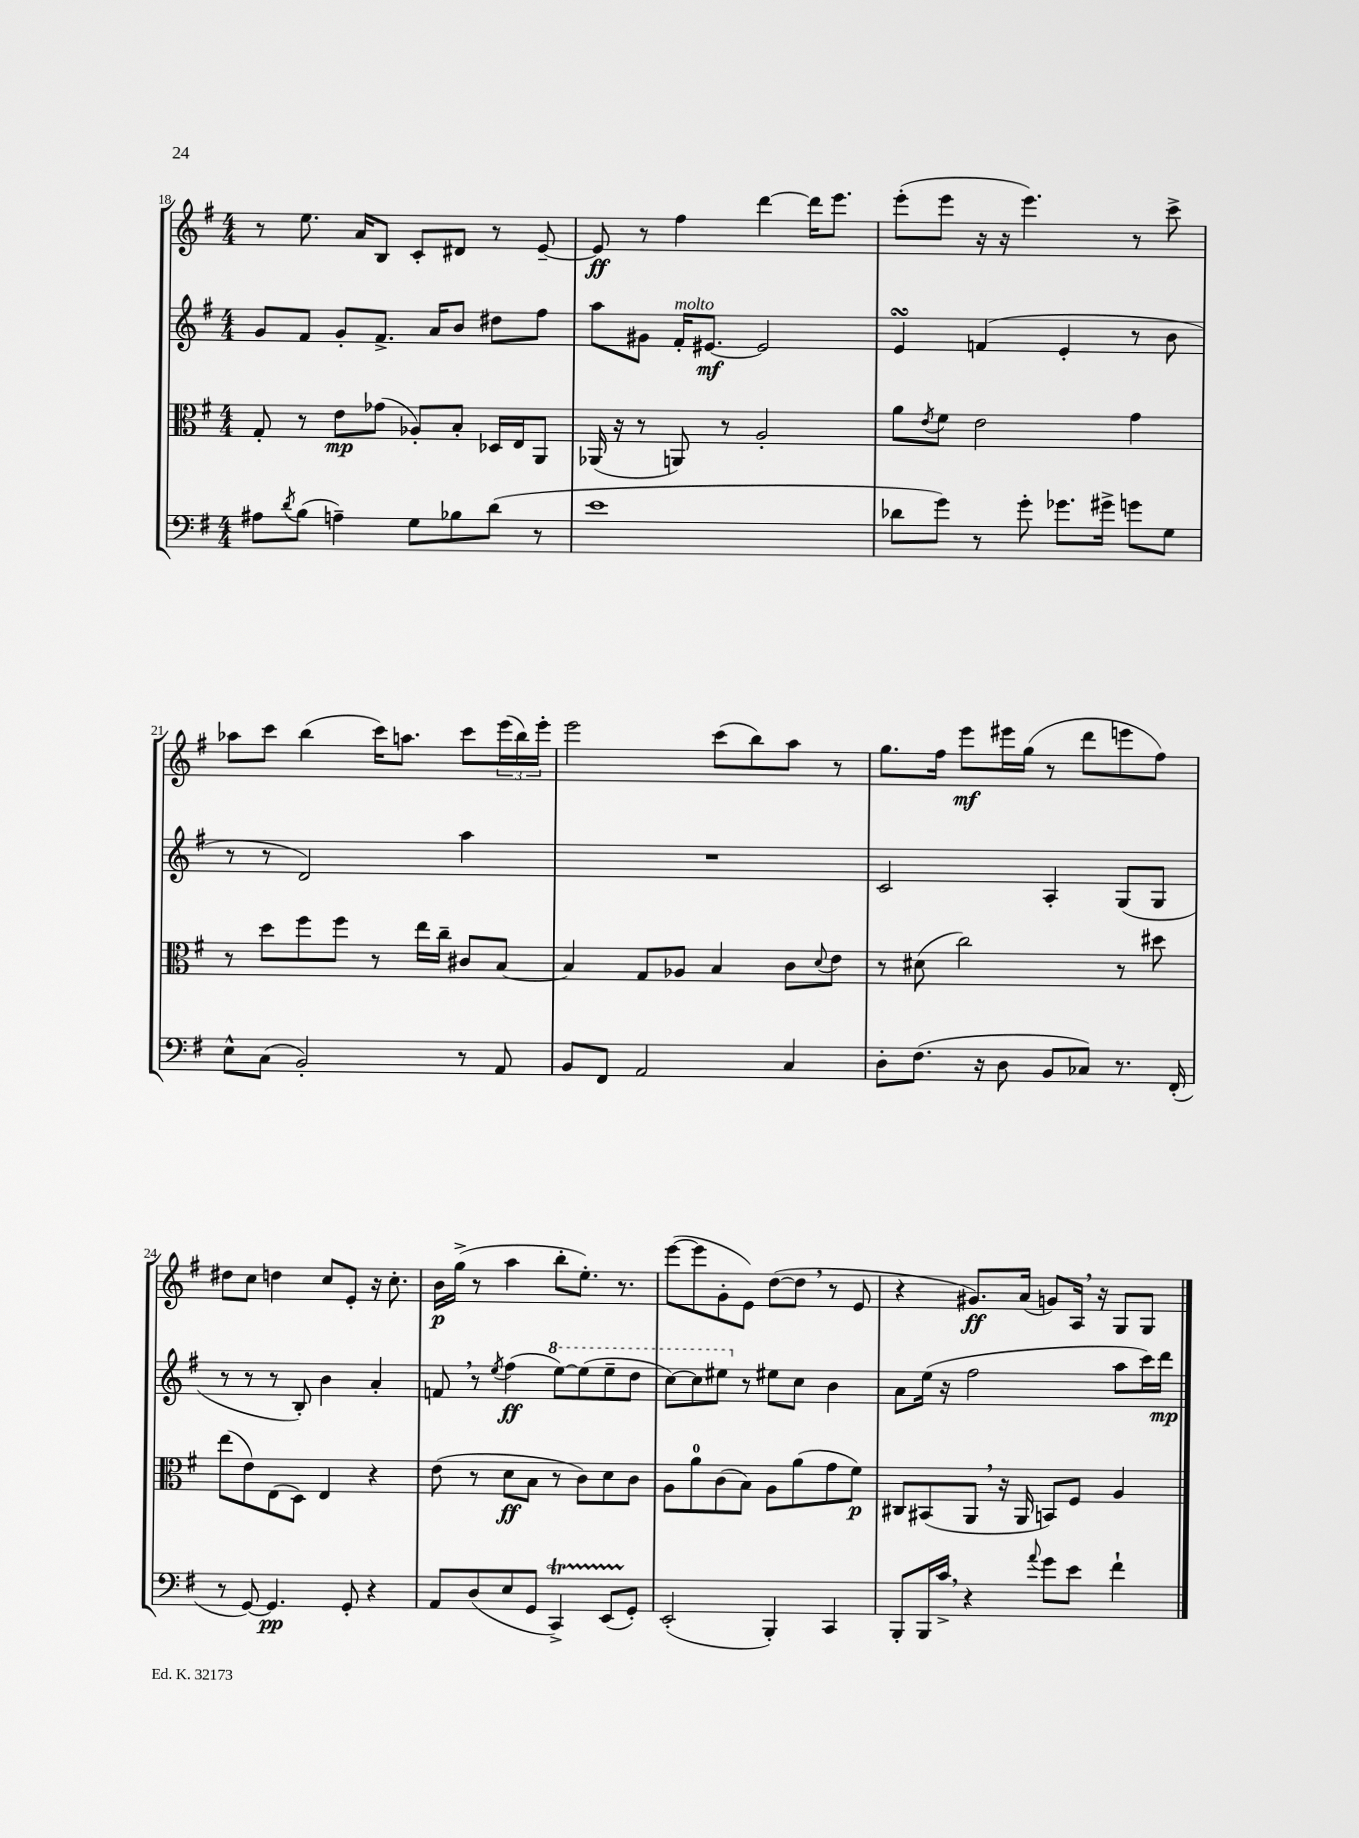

**kern	**kern	**kern	**kern
*staff4	*staff3	*staff2	*staff1
*clefF4	*clefC3	*clefG2	*clefG2
*k[f#]	*k[f#]	*k[f#]	*k[f#]
*M4/4	*M4/4	*M4/4	*M4/4
8A#	8G'	8g	8r
8qd	.	.	.
(8B	8r	8f#	8.ee
4A~)	8e	8g'	.
.	.	.	16a
.	(8g-	8.f#^	8B
8G	8A-')	.	8c'
.	.	16a	.
8B-	8B'	8b	8d#
(8d	16D-	8dd#	8r
.	16E	.	.
8r	8AA	8ff#	[8e~
=	=	=	=
1e	(16AA-	8aa	8e]
.	16r	.	.
.	8r	8g#	8r
.	8AA)	16f#'	4ff#
.	.	[8.e#	.
.	8r	.	.
.	2A'	2e#]	[4ddd
.	.	.	16ddd]
.	.	.	8.eee
=	=	=	=
8d-	8a	4e	(8eee'
.	8qe	.	.
8g)	8f#	.	8eee
8r	2e	(4f	16r
.	.	.	16r
8g'	.	.	4.eee)
8.g-	.	4e'	.
16g#^	.	.	.
8g	4g	8r	8r
8G	.	8b	8ccc^
=	=	=	=
8E^^	8r	8r	8aa-
(8C	8dd	8r	8ccc
2BB')	8ff#	2d)	(4bb
.	8ff#	.	.
.	8r	.	16ccc)
.	.	.	8.aa
.	16ee	.	.
.	16cc~	.	.
8r	8c#	4aa	8ccc
8AA	[8B	.	(24eee
.	.	.	24bb)
.	.	.	24eee'
=	=	=	=
8BB	4B]	1r	2eee
8FF#	.	.	.
2AA	8G	.	.
.	8A-	.	.
.	4B	.	(8ccc
.	.	.	8bb)
4C	8c	.	8aa
.	8qqd	.	.
.	8e	.	8r
=	=	=	=
8D'	8r	2c	8.gg
(8.F#	(8d#	.	.
.	.	.	16ff#
.	2cc)	.	8eee
16r	.	.	.
8D	.	.	16eee#
.	.	.	(16gg
8BB	.	4A'	8r
8C-)	.	.	8ddd
8.r	8r	(8G	8eee
.	8dd#	8G	8ff#)
(16FF#'	.	.	.
=	=	=	=
8r	(8ee	8r	8dd#
[8GG)	8e)	8r	8cc
4.GG]	(8E	8r	4dd
.	8D)	8B')	.
.	4E	4b	8cc
8GG'	.	.	8e'
4r	4r	4a'	16r
.	.	.	8.cc'
=	=	=	=
8AA	(8e	8f	16b
.	.	.	(16gg^
(8D	8r	8r	8r
.	.	8qee	.
8E	8d	(4ff#	4aa
8GG	8B	.	.
4CC^)	8r	[8eee)	8bb'
.	8c)	(8eee]	8.ee')
(8EE	8d	8eee~	.
.	.	.	8.r
8GG')	8c	8ddd	.
=	=	=	=
(2EE'	8A	[8ccc)	([8eee
.	8a	8ccc]	8eee]
.	(8c	8eee#	8g'
.	8B)	8r	8e)
4BBB')	8A	8ee#	([8dd
.	(8a	8cc	8dd]
4CC	8g	4b	8r
.	8f#)	.	8e
=	=	=	=
8BBB'	8C#	8a	4r
16BBB	(8BB#	(16ee	.
16c^	.	16r	.
4r	8AA	2ff#	8.g#)
.	16r	.	.
.	16AA	.	(16a
8qqa	.	.	.
8g	8BB)	.	8g)
8e	8F#	.	16A
.	.	.	16r
4f#`	4A	8aa	8G
.	.	16ccc)	8G
.	.	16ddd	.
==	==	==	==
*-	*-	*-	*-
